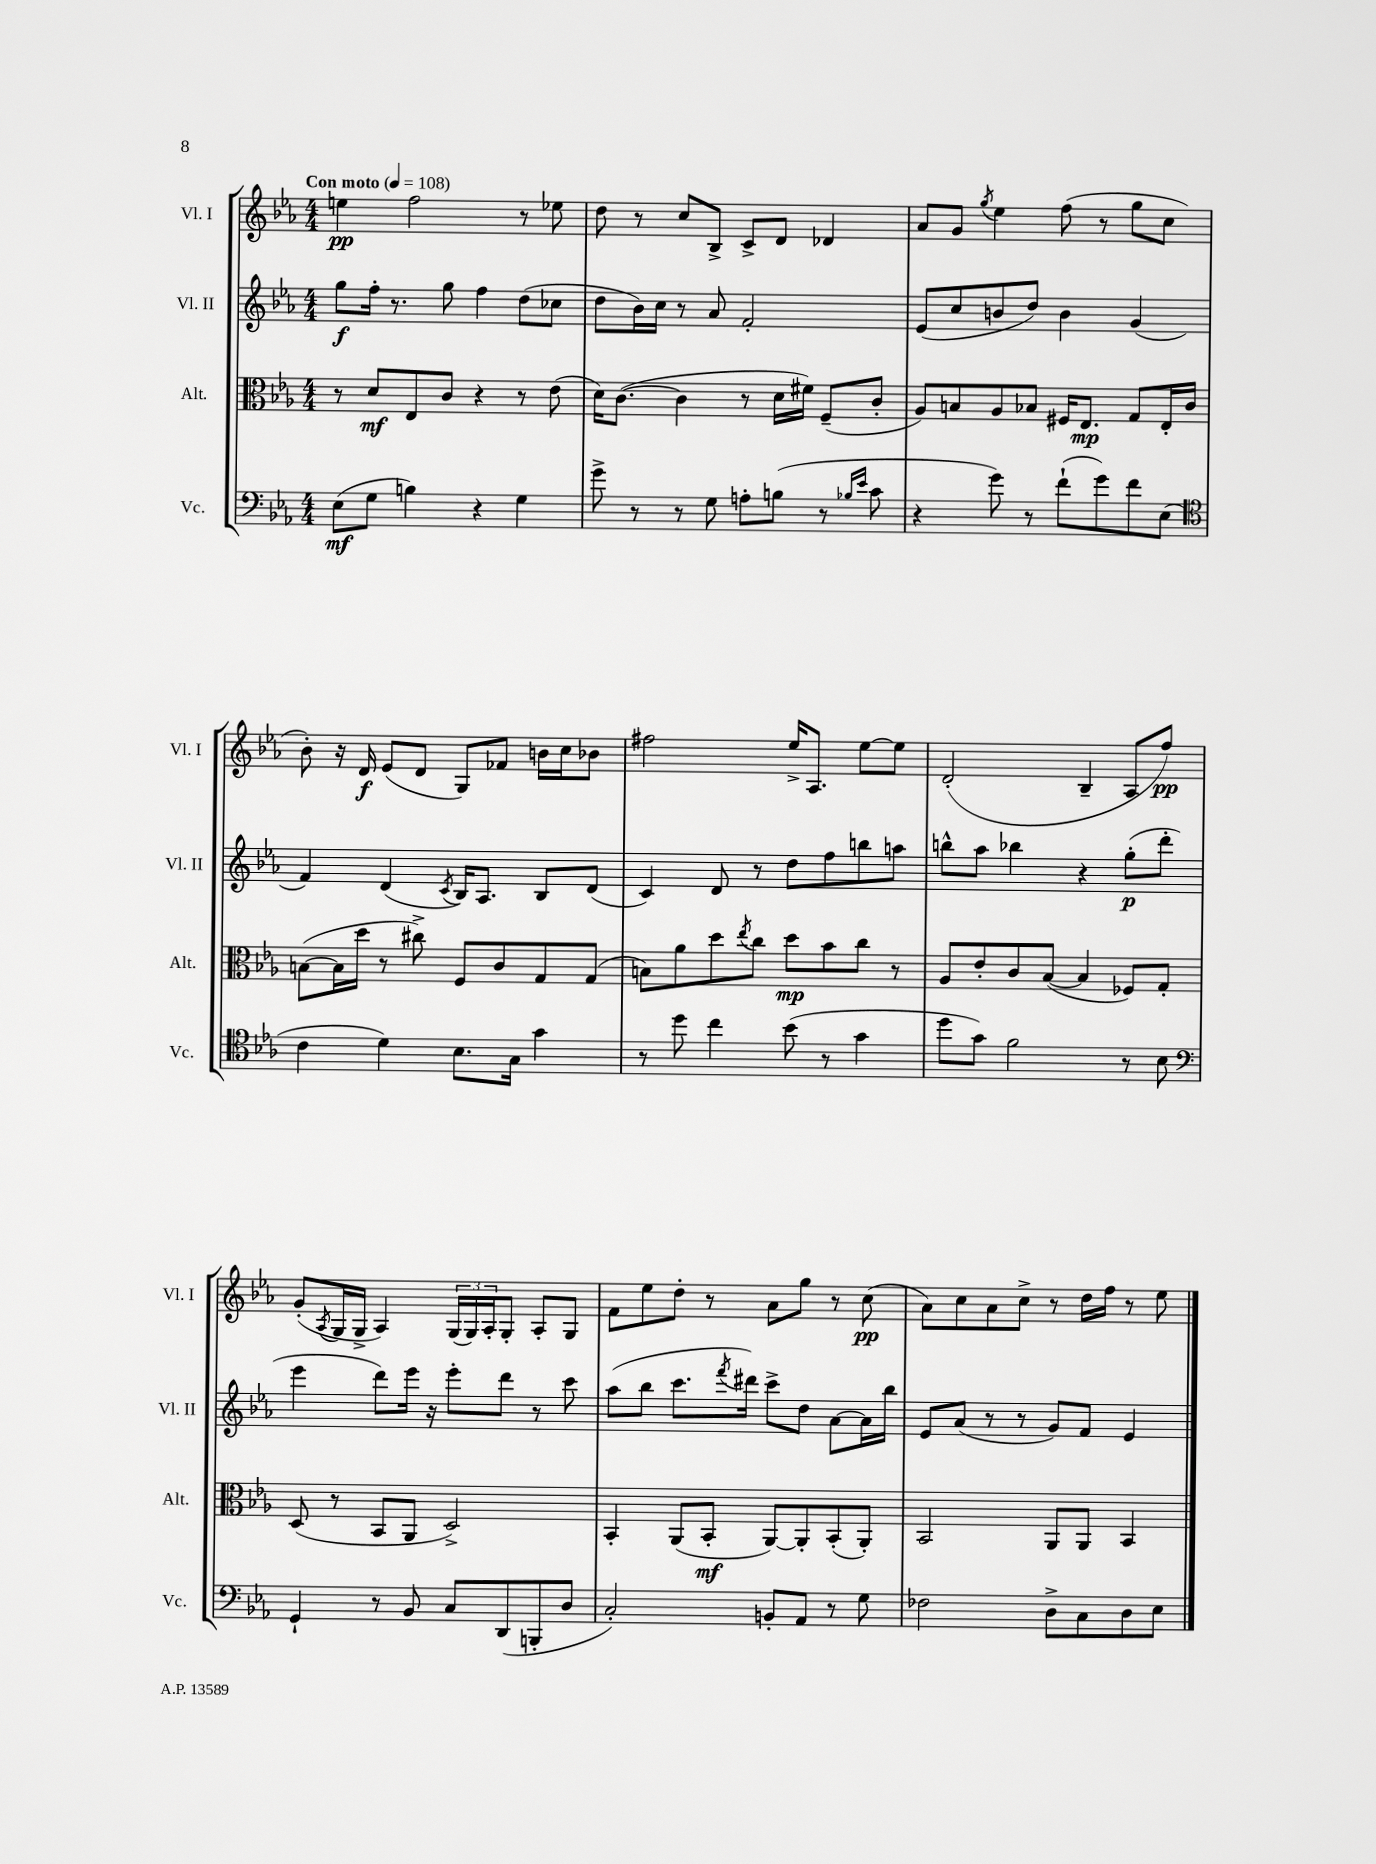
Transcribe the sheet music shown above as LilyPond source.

<<
\new StaffGroup <<
\new Staff = "s0" \with { instrumentName = "Vl. I" shortInstrumentName = "Vl. I" } {
    \clef treble \key ees \major \numericTimeSignature \time 4/4 \tempo "Con moto" 4 = 108
    e''4\pp f''2 r8 ees''8 |
    d''8 r8 c''8 bes8-> c'8-> d'8 des'4 |
    aes'8 g'8 \acciaccatura { g''8 } ees''4 f''8( r8 g''8 c''8 |
    bes'8-.) r16 d'16\f ees'8( d'8 g8) fes'8 b'16 c''16 bes'8 |
    fis''2 ees''16-> aes8. ees''8~ ees''8 |
    d'2-.( bes4-- aes8 f''8\pp) |
    g'8-.( \acciaccatura { aes8 } g16 g16-> aes4) \tuplet 3/2 { g16( g16) aes16-. } g8-. aes8-. g8 |
    f'8 ees''8 d''8-. r8 aes'8 g''8 r8 c''8\pp( |
    aes'8) c''8 aes'8 c''8-> r8 d''16 f''16 r8 ees''8 \bar "|." |
}
\new Staff = "s1" \with { instrumentName = "Vl. II" shortInstrumentName = "Vl. II" } {
    \clef treble \key ees \major \numericTimeSignature \time 4/4
    g''8\f f''16-. r8. g''8 f''4 d''8( ces''8 |
    d''8 bes'16) c''16 r8 aes'8 f'2-. |
    ees'8( c''8 b'8 d''8) b'4 g'4( |
    f'4) d'4( \acciaccatura { c'8 } bes16) aes8. bes8 d'8( |
    c'4) d'8 r8 d''8 f''8 b''8 a''8 |
    b''8-^ aes''8 bes''4 r4 g''8-.\p( d'''8-. |
    ees'''4 d'''8) ees'''16 r16 ees'''8-. d'''8 r8 c'''8 |
    aes''8( bes''8 c'''8. \acciaccatura { f'''8 } dis'''16) c'''8-> d''8 aes'8~ aes'16 bes''16 |
    ees'8 aes'8( r8 r8 g'8) f'8 ees'4 \bar "|." |
}
\new Staff = "s2" \with { instrumentName = "Alt." shortInstrumentName = "Alt." } {
    \clef alto \key ees \major \numericTimeSignature \time 4/4
    r8 d'8\mf ees8 c'8 r4 r8 ees'8( |
    d'16) c'8.~( c'4 r8 d'16 fis'16) f8--( c'8-. |
    aes8) b8 aes8 bes8 fis16 ees8.\mp g8 ees16-. c'16 |
    b8~( b16 d''16 r8 cis''8->) f8 c'8 g8 g8( |
    b8) aes'8 d''8 \acciaccatura { ees''8 } c''8 d''8\mp bes'8 c''8 r8 |
    aes8 ees'8-. c'8 bes8~( bes4 fes8) g8-. |
    d8( r8 bes,8 aes,8 d2->) |
    bes,4-. aes,8( bes,8-.\mf aes,8~) aes,8-. bes,8-.( aes,8-.) |
    bes,2 aes,8 aes,8 bes,4 \bar "|." |
}
\new Staff = "s3" \with { instrumentName = "Vc." shortInstrumentName = "Vc." } {
    \clef bass \key ees \major \numericTimeSignature \time 4/4
    ees8\mf( g8 b4) r4 g4 |
    g'8-> r8 r8 g8 a8-. b8( r8 \grace { bes16 ees'16 } c'8 |
    r4 g'8) r8 f'8-!( g'8) f'8 ees8( |
    \clef tenor c'4 d'4) bes8. g16 g'4 |
    r8 d''8 c''4 bes'8( r8 g'4 |
    d''8 g'8) f'2 r8 bes8 |
    \clef bass g,4-! r8 bes,8 c8 d,8( b,,8-. d8 |
    c2-.) b,8-. aes,8 r8 g8 |
    fes2 d8-> c8 d8 ees8 \bar "|." |
}
>>
>>
\layout { \context { \Score \remove "Bar_number_engraver" } }
